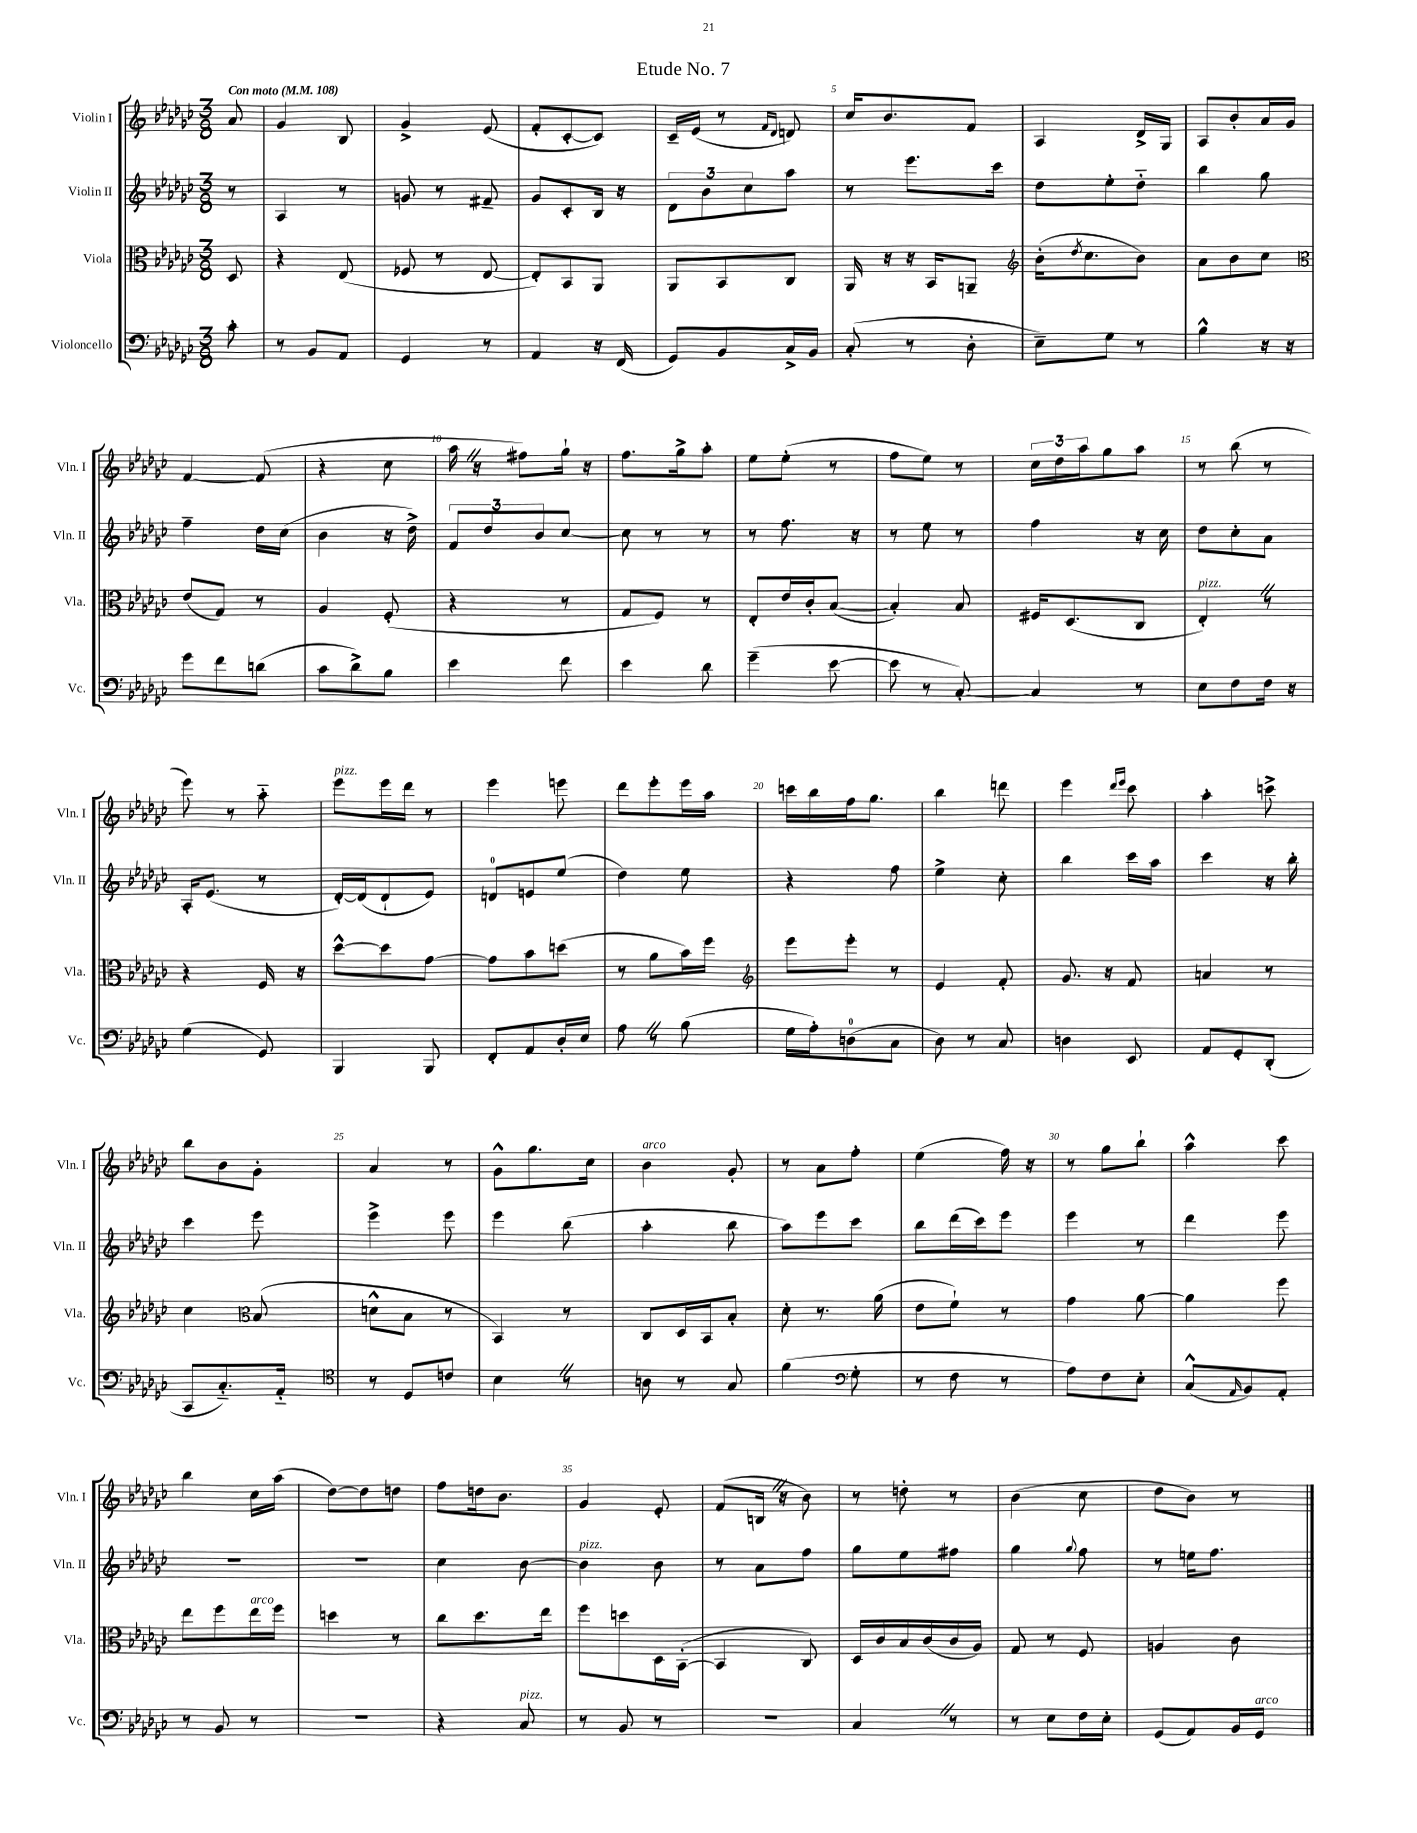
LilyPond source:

\header { title = "Etude No. 7" }
<<
\new StaffGroup <<
\new Staff = "s0" \with { instrumentName = "Violin I" shortInstrumentName = "Vln. I" } {
    \clef treble \key ges \major \numericTimeSignature \time 3/8 \partial 8 \tempo "Con moto" 4 = 108
    aes'8 |
    ges'4 bes8 |
    ges'4-> ees'8( |
    f'8-. ces'8~-. ces'8) |
    ces'16-- ees'16( r8 \grace { f'16 des'16 } d'8) |
    ces''16 bes'8. f'8 |
    aes4 des'16-> ges16 |
    aes8 bes'8-. aes'16 ges'16 |
    f'4~ f'8( |
    r4 ces''8 |
    aes''16 \once \override BreathingSign.text = \markup { \musicglyph "scripts.caesura.straight" } \breathe r16 fis''8) ges''16-! r16 |
    f''8. ges''16-> aes''8-. |
    ees''8 ees''8-.( r8 |
    f''8 ees''8) r8 |
    \tuplet 3/2 { ces''16 des''16 aes''16 } ges''8 aes''8 |
    r8 bes''8( r8 |
    ees'''8) r8 aes''8-_ |
    ees'''8^\markup { \italic "pizz." } ees'''16 des'''16 r8 |
    ees'''4 e'''8 |
    des'''8 ees'''8-. ees'''16 aes''16 |
    c'''16 bes''16 f''16 ges''8. |
    bes''4 d'''8 |
    ees'''4 \grace { des'''16 ees'''16 } ces'''8 |
    aes''4-. c'''8-> |
    bes''8 bes'8 ges'8-. |
    aes'4 r8 |
    ges'8-^ ges''8. ces''16 |
    bes'4^\markup { \italic "arco" } ges'8-. |
    r8 aes'8 f''8-. |
    ees''4( f''16) r16 |
    r8 ges''8 bes''8-! |
    aes''4-^ ces'''8 |
    bes''4 ces''16 aes''16( |
    des''8~) des''8 d''8 |
    f''8 d''16 bes'8. |
    ges'4 ees'8-. |
    f'8( b16 \once \override BreathingSign.text = \markup { \musicglyph "scripts.caesura.straight" } \breathe r16 bes'8) |
    r8 d''8-. r8 |
    bes'4( ces''8 |
    des''8 bes'8) r8 \bar "|." |
}
\new Staff = "s1" \with { instrumentName = "Violin II" shortInstrumentName = "Vln. II" } {
    \clef treble \key ges \major \numericTimeSignature \time 3/8 \partial 8
    r8 |
    aes4 r8 |
    g'8 r8 fis'8-- |
    ges'8 ces'8-. bes16 r16 |
    \tuplet 3/2 { des'8 bes'8 ces''8 } aes''8 |
    r8 ees'''8. ces'''16 |
    des''8 ees''8-. des''8-_ |
    bes''4 ges''8 |
    f''4-- des''16 ces''16( |
    bes'4 r16 des''16->) |
    \tuplet 3/2 { f'8 des''8 bes'8 } ces''8~ |
    ces''8 r8 r8 |
    r8 f''8. r16 |
    r8 ees''8 r8 |
    f''4 r16 ces''16 |
    des''8 ces''8-. aes'8 |
    aes16-. ees'8.( r8 |
    des'16~-.) des'16( des'8-! ees'8) |
    d'8-0 e'8 ees''8( |
    des''4) ees''8 |
    r4 f''8 |
    ees''4-> ces''8-. |
    bes''4 ces'''16 aes''16 |
    ces'''4 r16 bes''16-. |
    ces'''4 ees'''8 |
    ees'''4-> ees'''8 |
    ees'''4 bes''8( |
    aes''4-. bes''8 |
    aes''8) ees'''8 ces'''8 |
    bes''8 des'''16( ces'''16) ees'''8 |
    ees'''4 r8 |
    des'''4 ees'''8 |
    R4. |
    R4. |
    ces''4 bes'8~ |
    bes'4^\markup { \italic "pizz." } bes'8 |
    r8 aes'8 f''8 |
    ges''8 ees''8 fis''8 |
    ges''4 \appoggiatura { ges''8 } f''8 |
    r8 e''16 f''8. \bar "|." |
}
\new Staff = "s2" \with { instrumentName = "Viola" shortInstrumentName = "Vla." } {
    \clef alto \key ges \major \numericTimeSignature \time 3/8 \partial 8
    des8 |
    r4 ees8( |
    fes8 r8 ees8~ |
    ees8-.) bes,8 aes,8 |
    aes,8 bes,8 ces8 |
    aes,16 r16 r16 bes,16 a,8-- |
    \clef treble bes'16-.( \acciaccatura { des''8 } ces''8. bes'8) |
    aes'8 bes'8 ces''8 |
    \clef alto ees'8( ges8) r8 |
    aes4 f8-.( |
    r4 r8 |
    ges8 f8) r8 |
    ees8-. ees'16 ces'16-. bes8~( |
    bes4-.) bes8 |
    fis16 des8.( ces8 |
    ees4-.^\markup { \italic "pizz." }) \once \override BreathingSign.text = \markup { \musicglyph "scripts.caesura.straight" } \breathe r8 |
    r4 f16 r16 |
    des''8~-^ des''8 ges'8~ |
    ges'8 bes'8 d''8( |
    r8 aes'8 bes'16) f''16 |
    \clef treble ees'''8 ees'''8-. r8 |
    ees'4 f'8-. |
    ges'8. r16 f'8 |
    a'4 r8 |
    ces''4 \clef alto bes8( |
    d'8-^ bes8 r8 |
    bes,4) r8 |
    ces8 des16 bes,16 bes8-. |
    des'8-. r8. aes'16( |
    ees'8 f'8-!) r8 |
    ges'4 aes'8~ |
    aes'4 f''8 |
    ees''8 f''8 ees''16^\markup { \italic "arco" } f''16 |
    d''4 r8 |
    ces''8 des''8. ees''16 |
    f''8 d''8 des16 bes,16~-.( |
    bes,4 ces8) |
    des16 ces'16 bes16 ces'16( ces'16 aes16) |
    ges8 r8 f8 |
    a4 ces'8 \bar "|." |
}
\new Staff = "s3" \with { instrumentName = "Violoncello" shortInstrumentName = "Vc." } {
    \clef bass \key ges \major \numericTimeSignature \time 3/8 \partial 8
    ces'8-. |
    r8 bes,8 aes,8 |
    ges,4 r8 |
    aes,4 r16 f,16( |
    ges,8) bes,8 ces16-> bes,16 |
    ces8-.( r8 des8-. |
    ees8--) ges8 r8 |
    bes4-^ r16 r16 |
    ges'8 f'8 d'8( |
    ces'8 des'8->) bes8 |
    ees'4 f'8 |
    ees'4 des'8 |
    ges'4--( ees'8~ |
    ees'8 r8 ces8~-.) |
    ces4 r8 |
    ees8 f8 f16 r16 |
    ges4( ges,8) |
    bes,,4 bes,,8 |
    f,8-. aes,8 des16-. ees16 |
    aes8 \once \override BreathingSign.text = \markup { \musicglyph "scripts.caesura.straight" } \breathe r8 bes8( |
    ges16 aes16-.) d8-0( ces8 |
    des8) r8 ces8 |
    d4 ees,8 |
    aes,8 ges,8-. des,8-.( |
    ces,8 ces8.-_) aes,16-_ |
    \clef tenor r8 des8 c'8 |
    bes4 \once \override BreathingSign.text = \markup { \musicglyph "scripts.caesura.straight" } \breathe r8 |
    a8 r8 ges8 |
    f'4( \clef bass ges8-. |
    r8 f8 r8 |
    aes8) f8 ees8-. |
    ces8-^( \grace { aes,16 } bes,8) aes,8-. |
    r8 bes,8 r8 |
    R4. |
    r4 ces8^\markup { \italic "pizz." } |
    r8 bes,8 r8 |
    R4. |
    ces4 \once \override BreathingSign.text = \markup { \musicglyph "scripts.caesura.straight" } \breathe r8 |
    r8 ees8 f16 ees16-. |
    ges,8( aes,8) bes,16 ges,16^\markup { \italic "arco" } \bar "|." |
}
>>
>>
\layout { \context { \Score \override BarNumber.break-visibility = ##(#f #t #t) barNumberVisibility = #(every-nth-bar-number-visible 5) } }
